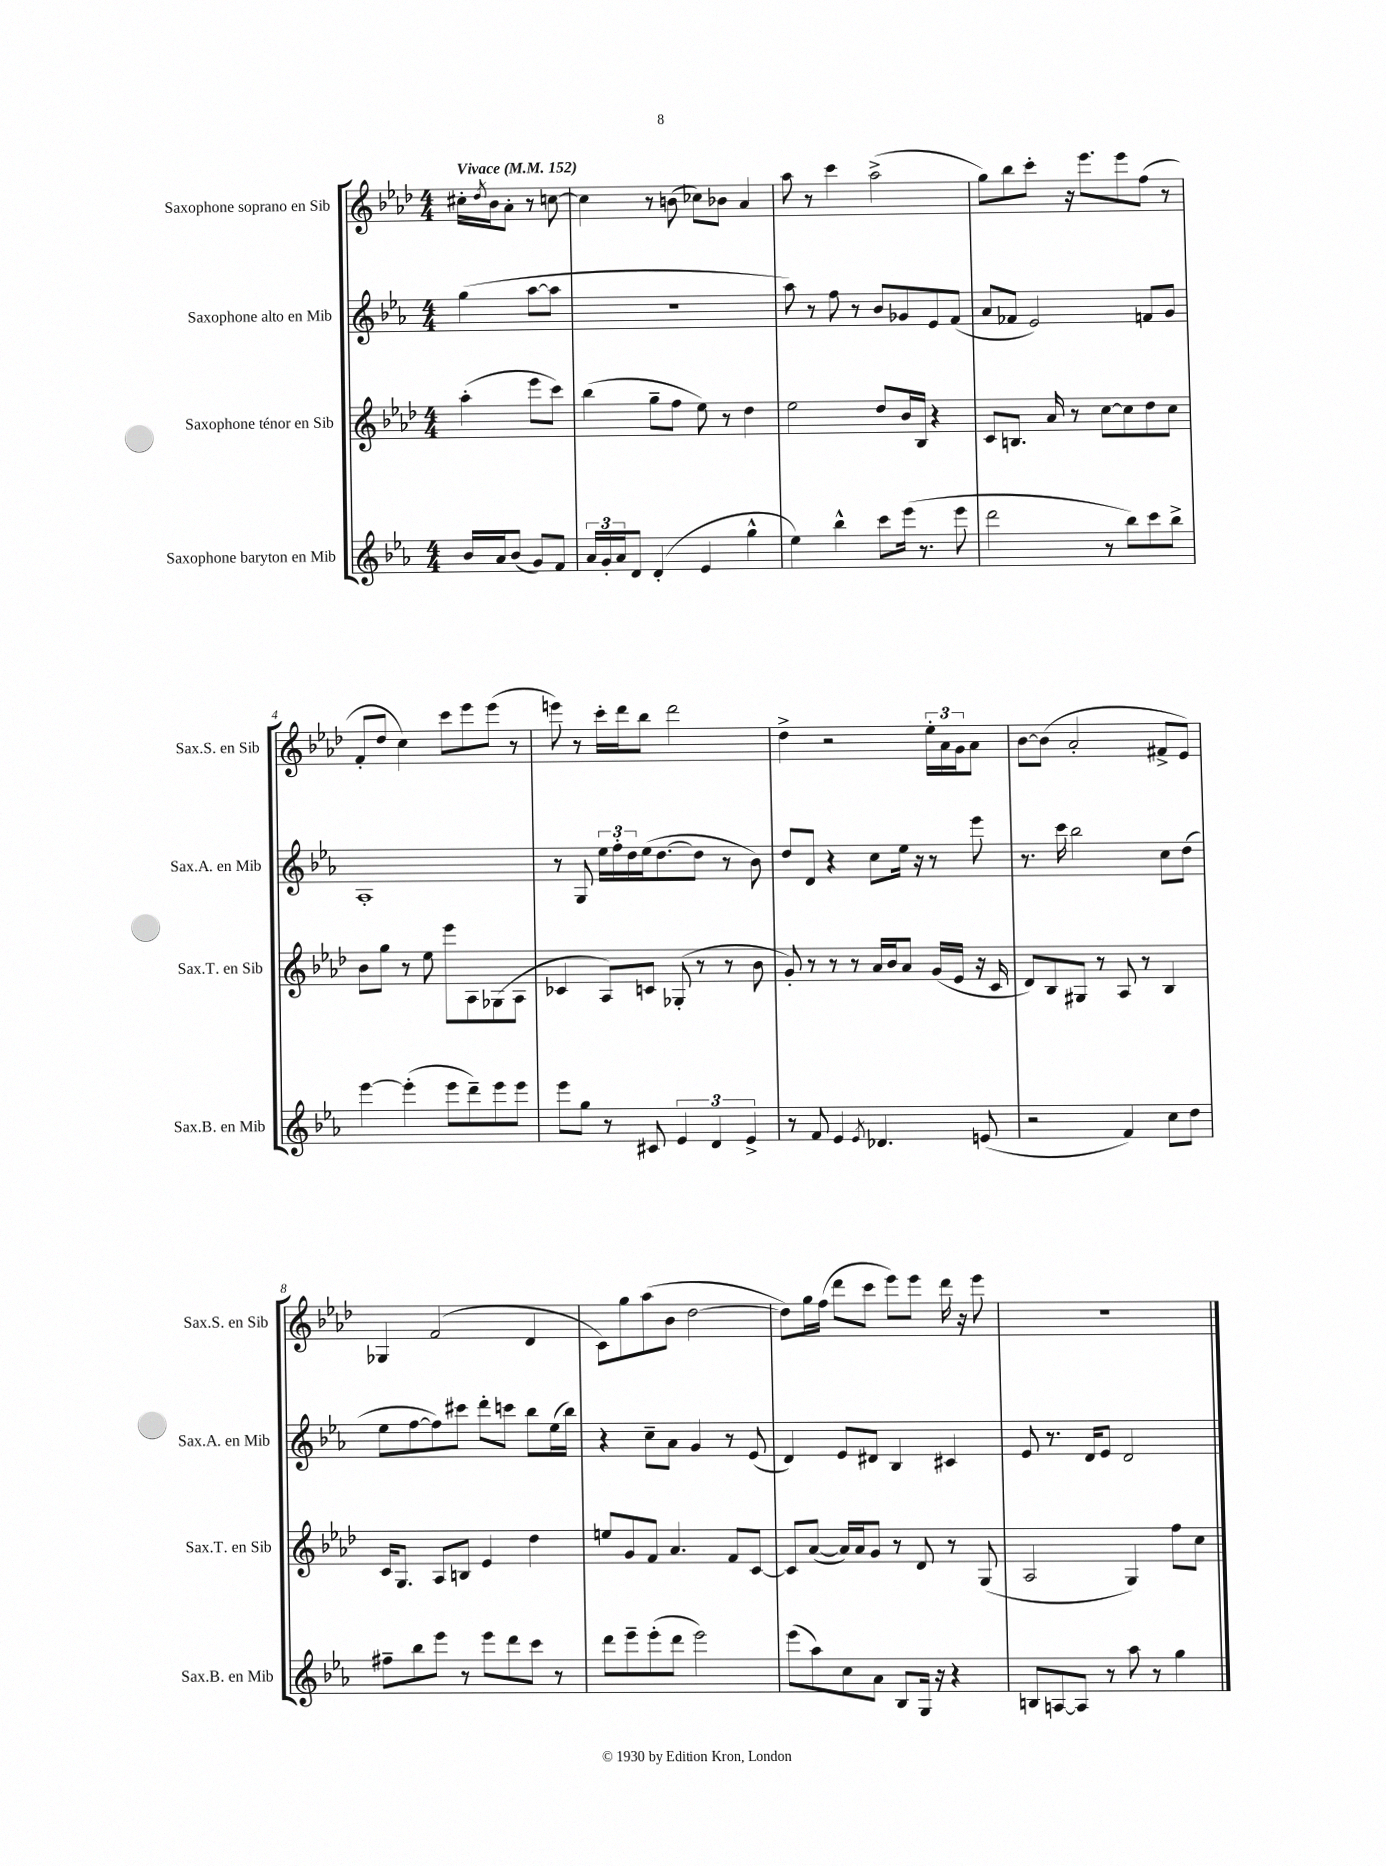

**kern	**kern	**kern	**kern
*part4	*part3	*part2	*part1
*staff4	*staff3	*staff2	*staff1
*I"Saxophone baryton en Mib	*I"Saxophone ténor en Sib	*I"Saxophone alto en Mib	*I"Saxophone soprano en Sib
*I'Sax.B. en Mib	*I'Sax.T. en Sib	*I'Sax.A. en Mib	*I'Sax.S. en Sib
*clefG2	*clefG2	*clefG2	*clefG2
*k[b-e-a-]	*k[b-e-a-d-]	*k[b-e-a-]	*k[b-e-a-d-]
*M4/4	*M4/4	*M4/4	*M4/4
*MM152	*MM152	*MM152	*MM152
=	=	=	=
!	!	!	!LO:TX:a:B:t=Vivace
16b-/LL	(4aa-'\	(4gg\	16cc#X'\LL
.	.	.	8qdd-/
16a-/J	.	.	16b-\J
(8b-/J	.	.	8a-'\J
8g/L)	8eee-\L	[8aa-\L	8r
8f/J	8ccc\J)	8aa-\J]	[8ccn\
=1	=1	=1	=1
24a-/LL	(4bb-\	1r	4cc\]
24g'/	.	.	.
24a-/J	.	.	.
8d/J	.	.	.
(4d'/	8gg~\L	.	8r
.	8ff\J	.	(8bn\
4e-/	8ee-\)	.	8cc-X\L)
.	8r	.	8b-X\J
4gg^^\	4dd-\	.	4a-/
=2	=2	=2	=2
4ee-\)	2ee-\	8aa-\)	8aa-\
.	.	8r	8r
4bb-^^\	.	8ff\	4ccc\
.	.	8r	.
8ccc\L	8dd-/L	8b-/L	(2aa-^\
(16eee-\Jk	16b-/L	8g-X/	.
8.r	16B-/JJ	.	.
.	4r	8e-/	.
8eee-\	.	(8f/J	.
=3	=3	=3	=3
2ddd\	8c/L	8a-/L	8gg\L)
.	8.Bn/J	8f-X/J	8bb-\
.	.	2e-/)	8ccc'\J
.	16a-/	.	.
.	8r	.	16r
.	.	.	8.eee-\L
8r	[8cc\L	.	.
8bb-\L)	8cc\]	.	8eee-\
8ccc\	8dd-\	8fn/L	(8ff\J
8bb-^\J	8cc\J	8g/J	8r
!!LO:LB:g=z
=4	=4	=4	=4
[4eee-\	8b-\L	1A-'	8f'/L
.	8gg\J	.	8dd-/J
(4eee-'\]	8r	.	4cc\)
.	8ee-\	.	.
8eee-\L	8eee-\L	.	8ccc\L
8ddd~\)	8A-\	.	8eee-\
8eee-\	(8G-X\	.	(8eee-\J
8eee-\J	8A-\J	.	8r
=5	=5	=5	=5
8eee-\L	4c-X/	8r	8eeen\)
8gg\J	.	8G/	8r
8r	8A-/L)	24ee-\LL	16ccc'\LL
.	.	24ff'\	.
.	.	.	16ddd-\J
.	.	24dd\	.
8c#X/	8cn/J	(16ee-\J	8bb-\J
.	.	[8.dd\	.
6e-/	(8G-X'/	.	2ddd-\
.	8r	8dd\J]	.
6d/	.	.	.
.	8r	8r	.
6e-^/	.	.	.
.	8b-\	8b-\)	.
=6	=6	=6	=6
8r	8g'/)	8dd/L	4dd-^\
8f/	8r	8d/J	.
4e-/	8r	4r	2r
.	8r	.	.
8qe-/	.	.	.
4.d-X/	16a-/LL	8cc\L	.
.	16b-/J	.	.
.	8a-/J	16ee-\Jk	.
.	.	16r	.
.	(16g/LL	8r	24ee-'\LL
.	.	.	24a-\
.	16e-/JJ	.	.
.	.	.	24g\J
(8en/	16r	8eee-\	8a-\J
.	16c/	.	.
=7	=7	=7	=7
2r	8d-/L)	8.r	[8b-\L
.	8B-/	.	(8b-\J]
.	.	16ccc\	.
.	8G#X/J	2bb-\	2a-'/
.	8r	.	.
4f/)	8A-/	.	.
.	8r	.	.
8cc\L	4B-/	8cc\L	8f#X^/L
8dd\J	.	(8dd\J	8e-/J)
!!LO:LB:g=z
=8	=8	=8	=8
8ff#X~\L	16c/KL	8ee-\L	4G-X/
.	8.G/J	.	.
8bb-\	.	[8ff\	.
8eee-\J	8A-/L	8ff\])	(2f/
8r	8Bn/J	8ccc#X\J	.
8eee-\L	4e-/	8ddd'\L	.
8ddd\	.	8cccn\J	.
8ccc\J	4dd-\	8bb-\L	4d-/
8r	.	(16ee-\L	.
.	.	16bb-\JJ)	.
=9	=9	=9	=9
8ddd\L	8een/L	4r	8c\L)
8eee-~\	8g/	.	8gg\
(8eee-'\	8f/J	8cc~\L	(8aa-\
8ddd\J	4.a-/	8a-\J	8b-\J
2eee-\)	.	4g/	[2dd-\
.	8f/L	8r	.
.	[8c/J	(8e-/	.
=10	=10	=10	=10
(8eee-\L	8c/L]	4d/)	8dd-\L])
8aa-\)	([8a-/J	.	16gg\L
.	.	.	(16ff\JJ
8cc\	16a-/LL])	8e-/L	8ddd-\L
.	16a-/J	.	.
8a-\J	8g/J	8d#X/J	8ccc\J
8B-/L	8r	4B-/	8eee-\L)
16G/Jk	8d-/	.	8eee-\J
16r	.	.	.
4r	8r	4c#X/	16ddd-\
.	.	.	16r
.	(8G/	.	8eee-\
=11	=11	=11	=11
8Bn/L	2A-/	8e-/	1r
[8An/	.	8.r	.
8A/J]	.	.	.
.	.	16d/KL	.
8r	.	8e-/J	.
8aa-\	4G/)	2d/	.
8r	.	.	.
4gg\	8ff\L	.	.
.	8cc\J	.	.
==	==	==	==
*-	*-	*-	*-
